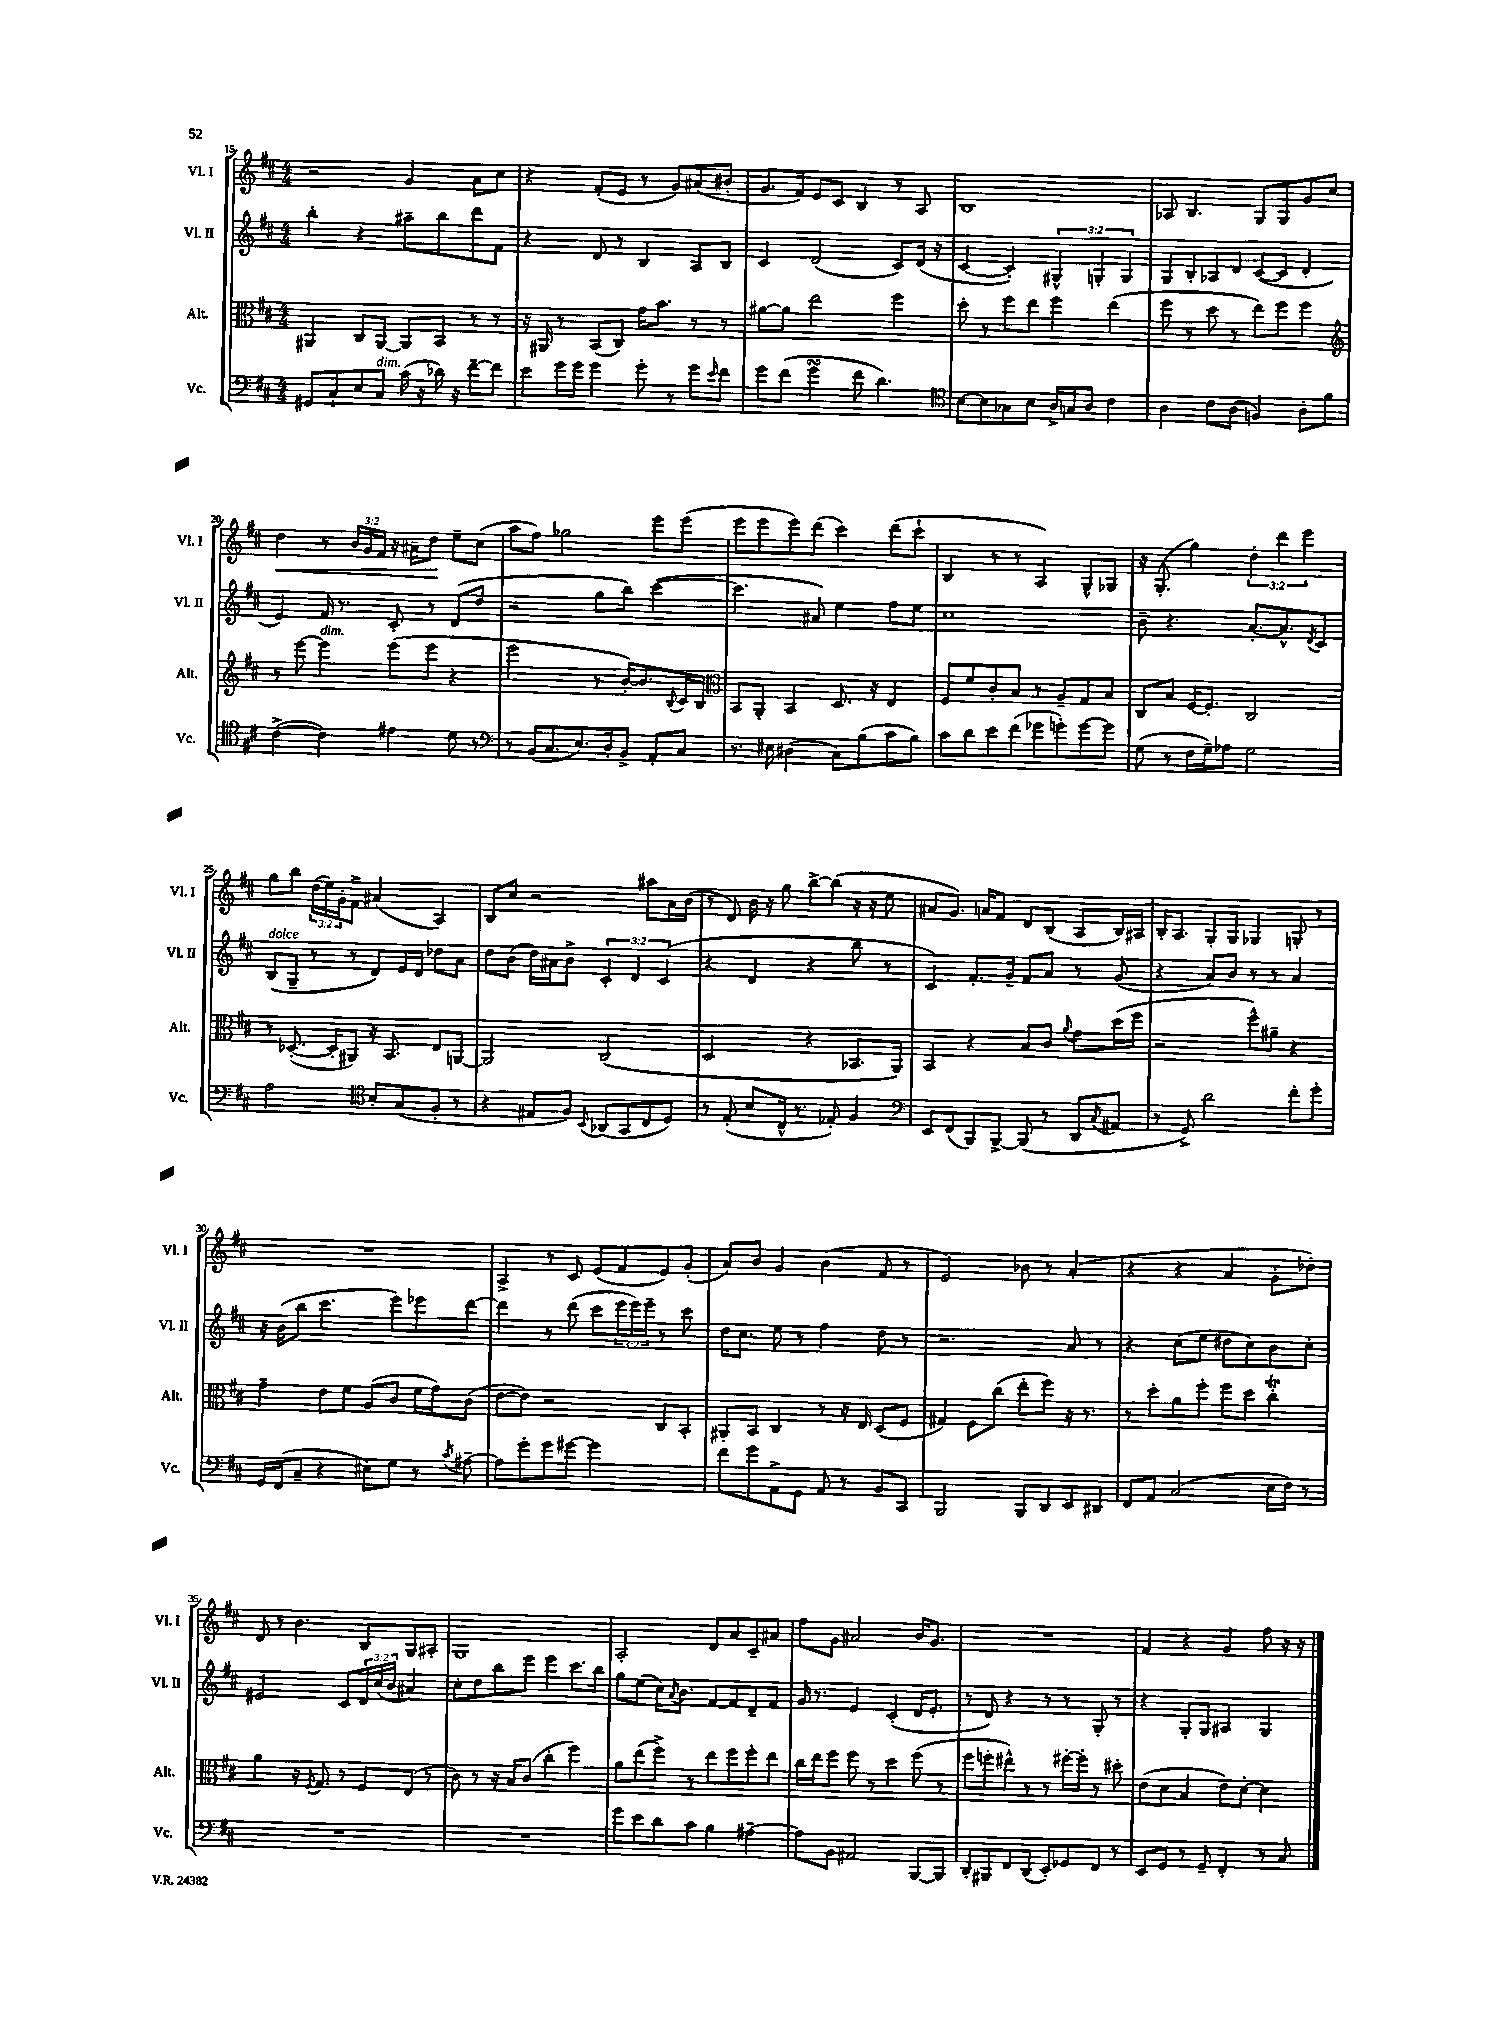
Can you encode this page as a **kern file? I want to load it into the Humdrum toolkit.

**kern	**kern	**kern	**kern	**dynam
*part4	*part3	*part2	*part1	*part1
*staff4	*staff3	*staff2	*staff1	*staff1
*I"Vc.	*I"Alt.	*I"Vl. II	*I"Vl. I	*
*I'Vc.	*I'Alt.	*I'Vl. II	*I'Vl. I	*
*clefF4	*clefC3	*clefG2	*clefG2	*
*k[f#c#]	*k[f#c#]	*k[f#c#]	*k[f#c#]	*
*M4/4	*M4/4	*M4/4	*M4/4	*
=15	=15	=15	=15	=15
8GG#X/L	4AA#X/	4bb'\	2r	.
8C#`/	.	.	.	.
8E/	8C#/L	4r	.	.
!LO:TX:a:i:t=dim.	!	!	!	!
8C#/J	[8AA#/J	.	.	.
(16c#\	8AA#/L]	8aa#X~\L	4g/	.
16r	.	.	.	.
16d-X\)	8BB/J	8bb\	.	.
16r	.	.	.	.
[8f#~\L	8r	8ddd\	8a\L	.
8f#\J]	8r	8f#\J	8cc#\J	.
=16	=16	=16	=16	=16
8e\L	16r	4r	4r	.
.	16AA#X/	.	.	.
16g\L	8r	.	.	.
16g\JJ	.	.	.	.
4g\	(8BB/L	8d/	(8f#'/L	.
.	8C#/J)	8r	8e/J	.
8g'\	16g\KL	4B/	8r	.
.	8.b\J	.	.	.
8r	.	.	8g/L)	.
8g\L	8r	8A/L	(8a#X/	.
16qqe/	.	.	.	.
8f#\J	8r	8B/J	8b#X'/J	.
=17	=17	=17	=17	=17
8g\L	[8a#X\L	4c#/	8.g/L	.
(8f#\J	8a#\J]	.	.	.
.	.	.	16f#/Jk)	.
4gsSSs\	2ee\	(2d/	8e/L	.
.	.	.	8c#/J	.
8f#\	.	.	4B/	.
4.d\)	.	.	.	.
.	4ff#\	8c#/L)	8r	.
.	.	(16d/Jk	8A/	.
.	.	16r	.	.
=18	=18	=18	=18	=18
*clefC4	*	*	*	*
[8B\L	8dd'\	[4c#/	1B	.
8B\]	8r	.	.	.
8G-X\	8ff#\L	4c#'/])	.	.
8B\J	8ee\J	.	.	.
16A^/LL	4ff#\	6G#X^^/	.	.
16Gn/J	.	.	.	.
8A/J	.	.	.	.
.	.	6Gn'/	.	.
4c#\	(4ee\	.	.	.
.	.	6G/	.	.
=19	=19	=19	=19	=19
4A\	8ff#\	8G/L	8A-X/	.
.	8r	8B'/	4.B/	.
8c#\L	8dd\	8A-X/	.	.
(8A\J	8r	8d/J	.	.
4Fn/)	8ee\L)	([8c#/L	8G/L	.
.	8ff#\J	8c#/J]	8G/	.
8A'\L	4ff#\	4d'/	8g/	.
8f#\J	.	.	8cc#/J	.
!!LO:LB:g=z
=20	=20	=20	=20	=20
*	*clefG2	*	*	*
!	!	!	!	!LO:HP:b
([4c#^\	8r	4e/)	4dd\	<
.	[8eee\	.	.	.
!	!LO:TX:a:i:t=dim.	!	!	!
4c#\])	4eee\]	16f#/	8r	.
.	.	8.r	.	.
.	.	.	24b/LL	.
.	.	.	24g/	.
.	.	.	24f#/JJ	.
4e#X\	(8eee\L	8c#'/	16r	.
.	.	.	16a#X~\KL	.
.	8eee\J	8r	8dd\J	.
8d\	4r	(8d/L	8ee~\L	[
8r	.	8dd/J	(8cc#\J	.
=21	=21	=21	=21	=21
*clefF4	*	*	*	*
8r	2eee\	2r	8aa\L	.
(16BB/KL	.	.	8ff#\J)	.
8.C#/	.	.	.	.
.	.	.	2gg-X\	.
8.E/)	.	.	.	.
.	8r	8gg\L	.	.
16D'/k	.	.	.	.
8BB^/J	[16b'/KL)	8bb\J)	.	.
.	8.b/]	.	.	.
8AA'/L	.	([4ccc#\	8eee\L	.
.	8qqB/	.	.	.
8C#/J	16c#/L	.	(8eee\J	.
.	16B/JJ	.	.	.
=22	=22	=22	=22	=22
*	*clefC3	*	*	*
8.r	8BB/L	4.ccc#\]	8eee\L	.
.	8AA'/J	.	8eee\	.
16E#X\	.	.	.	.
(4D#X\	4BB/	.	8eee\)	.
.	.	8a#X/)	(8ddd\J	.
8C#\L)	8.D/	4ee\	4ccc#\)	.
(8B\	.	.	.	.
.	16r	.	.	.
8c#\	4E/	8ff#\L	(8ddd\L	.
8B\J)	.	8ee\J	8ccc#`\J	.
=23	=23	=23	=23	=23
8c#\L	8F#/L	1cc#	4B/	.
8d\	8f#/	.	.	.
8e\	8c#'/	.	8r	.
(8f#\J	8B/J	.	8r	.
8g-X\L	8r	.	4A/)	.
8gn'\)	8A~/L	.	.	.
[8g\	8G/	.	8G^^/L	.
8g\J]	8B/J	.	8G-X/J	.
=24	=24	=24	=24	=24
(8G\	8C#/L	8b~\	16r	.
.	.	.	(8.G'/	.
8r	8B/J	4.r	.	.
16F#\LL	[16F#/KL	.	4gg\)	.
16G~\J)	8.F#'/J]	.	.	.
8A-X\J	.	.	.	.
2G\	2C#/	[8.a'/L	6dd'\	.
.	.	.	6ddd\	.
.	.	8.a^^/]	.	.
.	.	.	6eee\	.
.	.	8qd/	.	.
.	.	8c#/J	.	.
!!LO:LB:g=z
=25	=25	=25	=25	=25
!	!	!LO:TX:a:i:t=dolce	!	!
2A\	8r	(8B/L	8gg\L	.
.	([8.D-X'/	8G~/J	8bb\J	.
.	.	8r	(24dd\LL	.
.	.	.	24ee\)	.
.	16D-'/KL]	.	.	.
.	.	.	24g'\J	.
.	8AA#X/J)	8r	8f#^\J	.
*clefC4	*	*	*	*
8B'/L	16r	8d/L)	(4a#X/	.
.	8.BB/	.	.	.
(8G/	.	16e/L	.	.
.	.	16d/JJ	.	.
8F#'/J	8E/L	8dd-X\L	4A/)	.
8r	[8AAn/J	8a\J	.	.
=26	=26	=26	=26	=26
4r	2AA/]	8dd\L	8B/L	.
.	.	(8b\J	8cc#/J	.
8E#X/L	.	16dd\LL)	2r	.
.	.	16a#X\J	.	.
8F#/J)	.	8b^\J	.	.
8qqBB/	.	.	.	.
(8AA-X/L	(2C#/	6c#'/	.	.
8GG/	.	.	.	.
.	.	6d/	.	.
8C#/	.	.	8aa#X\L	.
.	.	(6c#/	.	.
8D/J)	.	.	16a\L	.
.	.	.	(16b\JJ	.
=27	=27	=27	=27	=27
8r	2D/	4r	8r	.
(8E'/	.	.	8d/)	.
8B/L	.	4d/	16b\	.
.	.	.	16r	.
16C#^^/Jk	.	.	8gg\	.
8.r	.	.	.	.
.	4r	4r	[8bb^\L	.
8E-X'/)	.	.	(8bb\J]	.
4F#/	8.BB-X/L	8bb\	16r	.
.	.	.	16r	.
.	.	8r	8ee\	.
.	16AA/Jk)	.	.	.
=28	=28	=28	=28	=28
*clefF4	*	*	*	*
8EE/L	4BB/	4c#/)	8a#X/L	.
(8FF#/	.	.	8.g/J)	.
8BBB/)	4r	8.f#'/L	.	.
.	.	.	16an/KL	.
[8BBB^/J	.	.	8f#/J	.
.	.	16g~/Jk	.	.
(8BBB/]	8B/L	8f#/L	8d/L	.
8r	8c#/J	8a/J	(8B/J	.
.	8qqa/	.	.	.
8DD/L	8g\L	8r	8A/L	.
8qC#/	.	.	.	.
8AA#X/J	(16dd\L	(8g/	16B/L)	.
.	16ff#\JJ	.	16A#X/JJ	.
=29	=29	=29	=29	=29
8r	2r	4r	16B'/KL	.
.	.	.	8.A/J	.
8GG^/)	.	.	.	.
2d\	.	8a/L)	8G'/L	.
.	.	8b/J	8G/J	.
.	8ff#^^\L)	8r	4G-X/	.
.	8a#X~\J	8r	.	.
8f#'\L	4r	4a/	8Gn'/	.
8g'\J	.	.	8r	.
!!LO:LB:g=z
=30	=30	=30	=30	=30
16GG/LL	4g~\	16r	1r	.
(16FF#/J	.	(16b\KL	.	.
8C#~/J	.	8bb\J	.	.
4r	8e\L	4.ccc#\	.	.
.	8f#\J	.	.	.
8E#X\L)	(8A/L	.	.	.
8G\J	8c#/J	8eee\L)	.	.
8r	16f#\LL	8eee-X\	.	.
.	16g\J)	.	.	.
8qc#/	.	.	.	.
[8A#X~\	(8c#\J	[8ddd\J	.	.
=31	=31	=31	=31	=31
8A#\L]	[8e\L	4ddd\]	4A^/	.
8g'\	8e\J])	.	.	.
8g\	2r	8r	8r	.
[8g#X\J	.	(8ddd\	8c#/	.
2g#\]	.	8ccc#\L	(8e/L	.
.	.	24eee\L	8f#/	.
.	.	24eee\)	.	.
.	.	24eee~\JJ	.	.
.	8C#/L	8r	8e/)	.
.	8BB'/J	8ccc#\	(8g'/J	.
=32	=32	=32	=32	=32
8f#\L	8AA#X'/L	16dd\KL	8a/L)	.
.	.	8.cc#\J	.	.
8g\	8BB/J	.	8b/J	.
8AA^\	4C#/	8ee\	4g/	.
8GG\J	.	8r	.	.
8AA/	8r	4ff#\	(4b\	.
8r	16r	.	.	.
.	16E/	.	.	.
8BB/L	(8D/L	8dd\	8f#/	.
8CC#/J	8F#/J	8r	8r	.
=33	=33	=33	=33	=33
2BBB/	4G#X/)	2.r	2e/)	.
.	8F#\L	.	.	.
.	(8cc#\J	.	.	.
8BBB/L	8ee'\L	.	8b-X\	.
8DD/	8ff#\J)	.	8r	.
8EE/	16r	8a/	(4a'/	.
.	8.r	.	.	.
8DD#X/J	.	8r	.	.
=34	=34	=34	=34	=34
8FF#/L	8r	4r	4r	.
8AA/J	8dd'\L	.	.	.
(2C#/	8a\	(8cc#\L	4r	.
.	8ff#'\J	8ee\J	.	.
.	8ff#\L	8dd#X\L	4a/	.
.	8dd\J	8cc#\)	.	.
16E\LL	4cc#t'\	8b\	8g'\L	.
16F#\JJ)	.	.	.	.
8r	.	8cc#'\J	8dd-X'\J)	.
!!LO:LB:g=z
=35	=35	=35	=35	=35
1r	4a\	2e#X/	8d/	.
.	.	.	8r	.
.	16r	.	4.b\	.
.	8qF#/	.	.	.
.	8.G/	.	.	.
.	8r	8c#/L	.	.
.	8F#/L	24d/L	8B/L	.
.	.	(24cc#/	.	.
.	.	24b/JJ	.	.
.	(8E/J	4a#X/)	8G/	.
.	8r	.	8A#X'/J	.
=36	=36	=36	=36	=36
1r	8c#\)	8cc#'\L	1G	.
.	8r	8dd\	.	.
.	16r	8bb\	.	.
.	16B/KL	.	.	.
.	(8c#/J	8eee\J	.	.
.	4cc#'\	4eee\	.	.
.	4ff#\)	8.ccc#\L	.	.
.	.	16bb\Jk	.	.
=37	=37	=37	=37	=37
8g\L	8a\L	8gg\L	2A'/	.
8e\	(8ee\	(8ee\J	.	.
8d\	8ff#^\J)	16cc#\KL)	.	.
.	.	8qa/	.	.
.	.	8.b\J	.	.
8c#\J	8r	.	.	.
4B\	8ee\L	[8f#/L	8d/L	.
.	8ff#\	8f#/]	8a/	.
[4A#X~\	8ff#'\	8d~/	8c#~/	.
.	8ee\J	8f#/J	8a#X/J	.
=38	=38	=38	=38	=38
8A#\L]	16cc#\LL	16g/	8ff#\L	.
.	16ee\J	8.r	.	.
8BB\J	8ff#\J	.	8g\J	.
2AA#X/	8ff#\	4e/	2a#X/	.
.	8r	.	.	.
.	4dd\	(4c#'/	.	.
[8BBB/L	(8ff#\	16d/KL	16b/KL	.
.	.	8.e'/J	8.g/J	.
8BBB/J]	8r	.	.	.
=39	=39	=39	=39	=39
8DD'/L	8ff#\L	8r	1r	.
8BBB#X/	8ffn'\	8d/)	.	.
8FF#/	8ee#X^^\J)	4r	.	.
(8DD/J	8r	.	.	.
8EE'/L)	8r	8r	.	.
8GG-X/	[16ff#X'\LL	8r	.	.
.	16ff#'\JJ]	.	.	.
8FF#/J	8r	8G'/	.	.
8r	8dd#X'\	8r	.	.
=40	=40	=40	=40	=40
8EE/L	(8e\L	4r	4f#/	.
8GG/J	8d\J	.	.	.
8r	4B/	8G'/L	4r	.
8GG~/	.	8G/J	.	.
4FF#'/	8e\L)	4A#X/	4g/	.
.	[8d'\J	.	.	.
8r	4d\]	4G/	8ff#\	.
8C#/	.	.	16r	.
.	.	.	16r	.
==	==	==	==	==
*-	*-	*-	*-	*-
